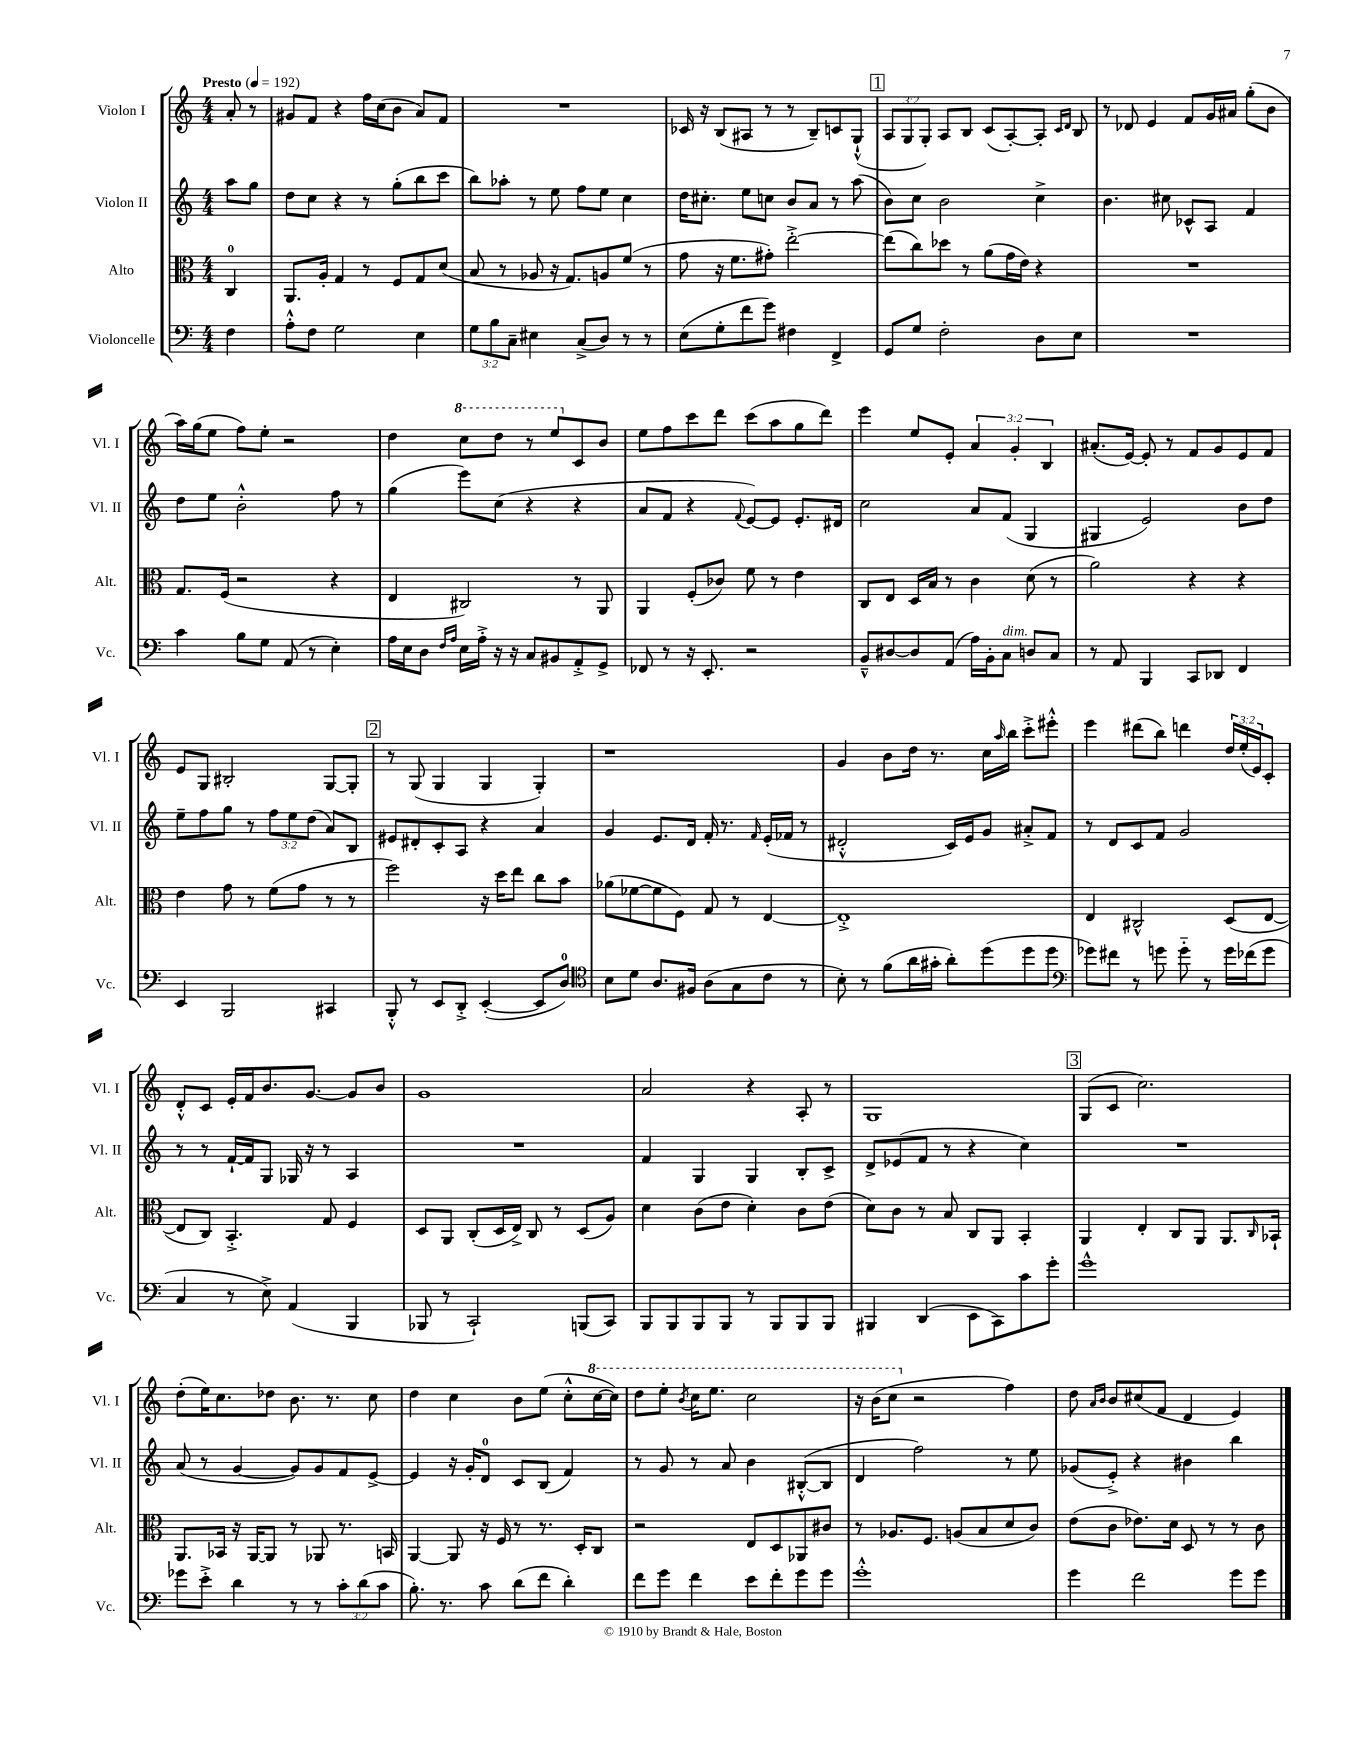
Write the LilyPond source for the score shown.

<<
\new StaffGroup <<
\new Staff = "s0" \with { instrumentName = "Violon I" shortInstrumentName = "Vl. I" } {
    \clef treble \key c \major \numericTimeSignature \time 4/4 \override Staff.TupletNumber.text = #tuplet-number::calc-fraction-text \partial 4 \tempo "Presto" 4 = 192
    a'8-. r8 |
    gis'8 f'8 r4 f''16 c''16( b'8 a'8) f'8 |
    R1 |
    ces'16 r16 b8( ais8 r8 r8 b8--) c'8 g8-!-^( |
    \mark \markup { \box "1" } \tuplet 3/2 { a8 g8 g8-.) } a8 b8 c'8( a8~-.) a8-. \grace { c'16 d'16 } b8 |
    r8 des'8 e'4 f'8 g'16 ais'16 g''8-.( b'8 |
    a''16) g''16( e''8 f''8) e''8-. r2 |
    d''4 \ottava #1 c'''8 d'''8 r8 e'''8 \ottava #0 c'8 b'8 |
    e''8 f''8 c'''8 d'''8 c'''8( a''8 g''8 d'''8) |
    e'''4 e''8 e'8-. \tuplet 3/2 { a'4 g'4-. b4 } |
    ais'8.-.( e'16~) e'8-. r8 f'8 g'8 e'8 f'8 |
    e'8 g8 bis2-. g8~ g8-. |
    \mark \markup { \box "2" } r8 g8( g4 g4 g4-.) |
    r1 |
    g'4 b'8 d''16 r8. c''16 \grace { a''16 } b''16 c'''8-.-> eis'''8-.-^ |
    e'''4 dis'''8( b''8) d'''4 \tuplet 3/2 { d''16 e''16-.( e'16) } c'8-. |
    d'8-.-^ c'8 e'16-. f'16 b'8. g'8.~ g'8 b'8 |
    g'1 |
    a'2 r4 a8-. r8 |
    g1 |
    \mark \markup { \box "3" } g8( c'8 c''2.) |
    d''8-.( e''16) c''8. des''8 b'8. r8. c''8 |
    d''4 c''4 b'8 e''8( c''8-.-^ \ottava #1 c'''16~ c'''16) |
    d'''8 e'''8-. \acciaccatura { b''8 } c'''16 e'''8. c'''2 |
    r16 b''16( c'''8 \ottava #0 r2 f''4) |
    d''8 \grace { a'16 b'16 } b'8 cis''8( f'8 d'4 e'4) \bar "|." |
}
\new Staff = "s1" \with { instrumentName = "Violon II" shortInstrumentName = "Vl. II" } {
    \clef treble \key c \major \numericTimeSignature \time 4/4 \override Staff.TupletNumber.text = #tuplet-number::calc-fraction-text \partial 4
    a''8 g''8 |
    d''8 c''8 r4 r8 g''8-.( b''8 c'''8 |
    b''8) aes''8-. r8 e''8 f''8 e''8 c''4 |
    d''16 cis''8.-. e''8 c''8 b'8 a'8 r8 a''8( |
    \mark \markup { \box "1" } b'8) c''8 b'2 c''4-> |
    b'4. cis''8 ces'8-^ a8 f'4 |
    d''8 e''8 b'2-.-^ f''8 r8 |
    g''4( e'''8) c''8( r4 r4 |
    a'8 f'8 r4 \appoggiatura { f'8 } e'8~) e'8 e'8.-. dis'16 |
    c''2 a'8 f'8( g4 |
    gis4 e'2) b'8 d''8 |
    e''8-- f''8 g''8 r8 \tuplet 3/2 { f''8 e''8 d''8( } a'8) b8 |
    \mark \markup { \box "2" } eis'8 dis'8-. c'8-. a8 r4 a'4 |
    g'4 e'8. d'16 f'16-. r8. \grace { f'16 } e'16-.( fes'16 r8 |
    dis'2-.-^ c'16) e'16 g'8 ais'8-.-> f'8 |
    r8 d'8 c'8 f'8 g'2 |
    r8 r8 f'16~-! f'16 g8 ges16 r16 r8 a4 |
    R1 |
    f'4 g4 g4 b8-. c'8-> |
    d'8-> ees'8( f'8 r8 r4 c''4) |
    \mark \markup { \box "3" } R1 |
    a'8( r8 g'4~ g'8) g'8 f'8 e'8~-> |
    e'4 r16 g'16-. d'8-0 c'8 b8( f'4) |
    r8 g'8 r8 a'8 b'4 bis8~-.-^( bis8 |
    d'4 f''2) r8 e''8 |
    ges'8( e'8-.->) r4 bis'4 b''4 \bar "|." |
}
\new Staff = "s2" \with { instrumentName = "Alto" shortInstrumentName = "Alt." } {
    \clef alto \key c \major \numericTimeSignature \time 4/4 \partial 4
    c4-0 |
    a,8. a16-. g4 r8 f8 g8 d'8( |
    b8 r8 aes8 r16 g8.) a8 f'8( r8 |
    g'8 r16 f'8. gis'8-.) e''2~-.-> |
    \mark \markup { \box "1" } e''8( c''8) des''8 r8 a'8( g'16 e'16) r4 |
    R1 |
    g8. f16( r2 r4 |
    e4 cis2) r8 a,8 |
    a,4 f8-.( ces'8) f'8 r8 e'4 |
    c8 e8 d16 b16 r8 c'4 d'8( r8 |
    a'2) r4 r4 |
    e'4 g'8 r8 f'8( g'8 r8 r8 |
    \mark \markup { \box "2" } f''2) r16 d''16 e''8 c''8 b'8 |
    aes'8( fes'8~ fes'8 f8) g8 r8 e4~ |
    e1-.-> |
    e4 cis2-^ d8( e8~ |
    e8 c8) b,4.-.-> g8 f4 |
    d8 a,8 c8-.( d16 e16->) c8 r8 d8( a8) |
    d'4 c'8( e'8 d'4-.) c'8 e'8( |
    d'8) c'8 r8 b8 c8 a,8 b,4-. |
    \mark \markup { \box "3" } a,4 e4-. c8 a,8 a,8. \grace { c16 } bes,16-! |
    a,8. bes,16 r16 a,16~ a,8 r8 aes,8 r8. b,16 |
    a,4~ a,8 r16 f16 r8 r8. d16-. c8 |
    r2 e8 d8 aes,8 cis'8 |
    r8 aes8. f8. a8( b8 d'8 c'8) |
    e'8( c'8 ees'8.) d'16 d8 r8 r8 c'8 \bar "|." |
}
\new Staff = "s3" \with { instrumentName = "Violoncelle" shortInstrumentName = "Vc." } {
    \clef bass \key c \major \numericTimeSignature \time 4/4 \override Staff.TupletNumber.text = #tuplet-number::calc-fraction-text \partial 4
    f4 |
    a8-.-^ f8 g2 e4 |
    \tuplet 3/2 { g8 b8 c8-- } eis4 c8->( d8) r8 r8 |
    e8( g8-. f'8 g'8) fis4 f,4-> |
    \mark \markup { \box "1" } g,8 g8 f2-. d8 e8 |
    R1 |
    c'4 b8 g8 a,8( r8 e4-.) |
    a16 e16 d8 \grace { f16 a16 } e16 a16-.-> r16 r16 c8 bis,8 a,8-.-> g,8-> |
    fes,8 r8 r16 e,8.-. r2 |
    b,8---^ dis8~ dis8 a,8( a16) b,16-. c8^\markup { \italic "dim." } d8 c8 |
    r8 a,8 b,,4 c,8 des,8 f,4 |
    e,4 b,,2 cis,4 |
    \mark \markup { \box "2" } b,,8-.-^ r8 e,8 d,8-.-> e,4~-.( e,8 d8-0) |
    \clef tenor b8 d'8 a8. fis16 a8( g8 c'8 r8 |
    b8-.) r8 f'8( a'16 gis'16-. a'8-.) d''8( d''8 d''8 |
    \clef bass ges'8) fis'8 r8 g'8 g'8-_ r8 g'16 fes'16( g'8 |
    c4 r8 e8->) a,4( b,,4 |
    bes,,8 r8 c,2-!) b,,8( c,8) |
    b,,8 b,,8 b,,8 b,,8 r8 b,,8 b,,8 b,,8 |
    bis,,4 d,4( e,8 c,8) c'8 g'8-. |
    \mark \markup { \box "3" } g'1-^ |
    ges'8 e'8-.-> d'4 r8 r8 \tuplet 3/2 { c'8-. d'8( c'8 } |
    b8.-.) r8. c'8 d'8( f'8 d'4-.) |
    f'8 g'8 f'4 e'8 f'8-. g'8 g'8 |
    g'1-.-^ |
    g'4 f'2 g'8 g'8 \bar "|." |
}
>>
>>
\layout { \context { \Score \remove "Bar_number_engraver" } }
